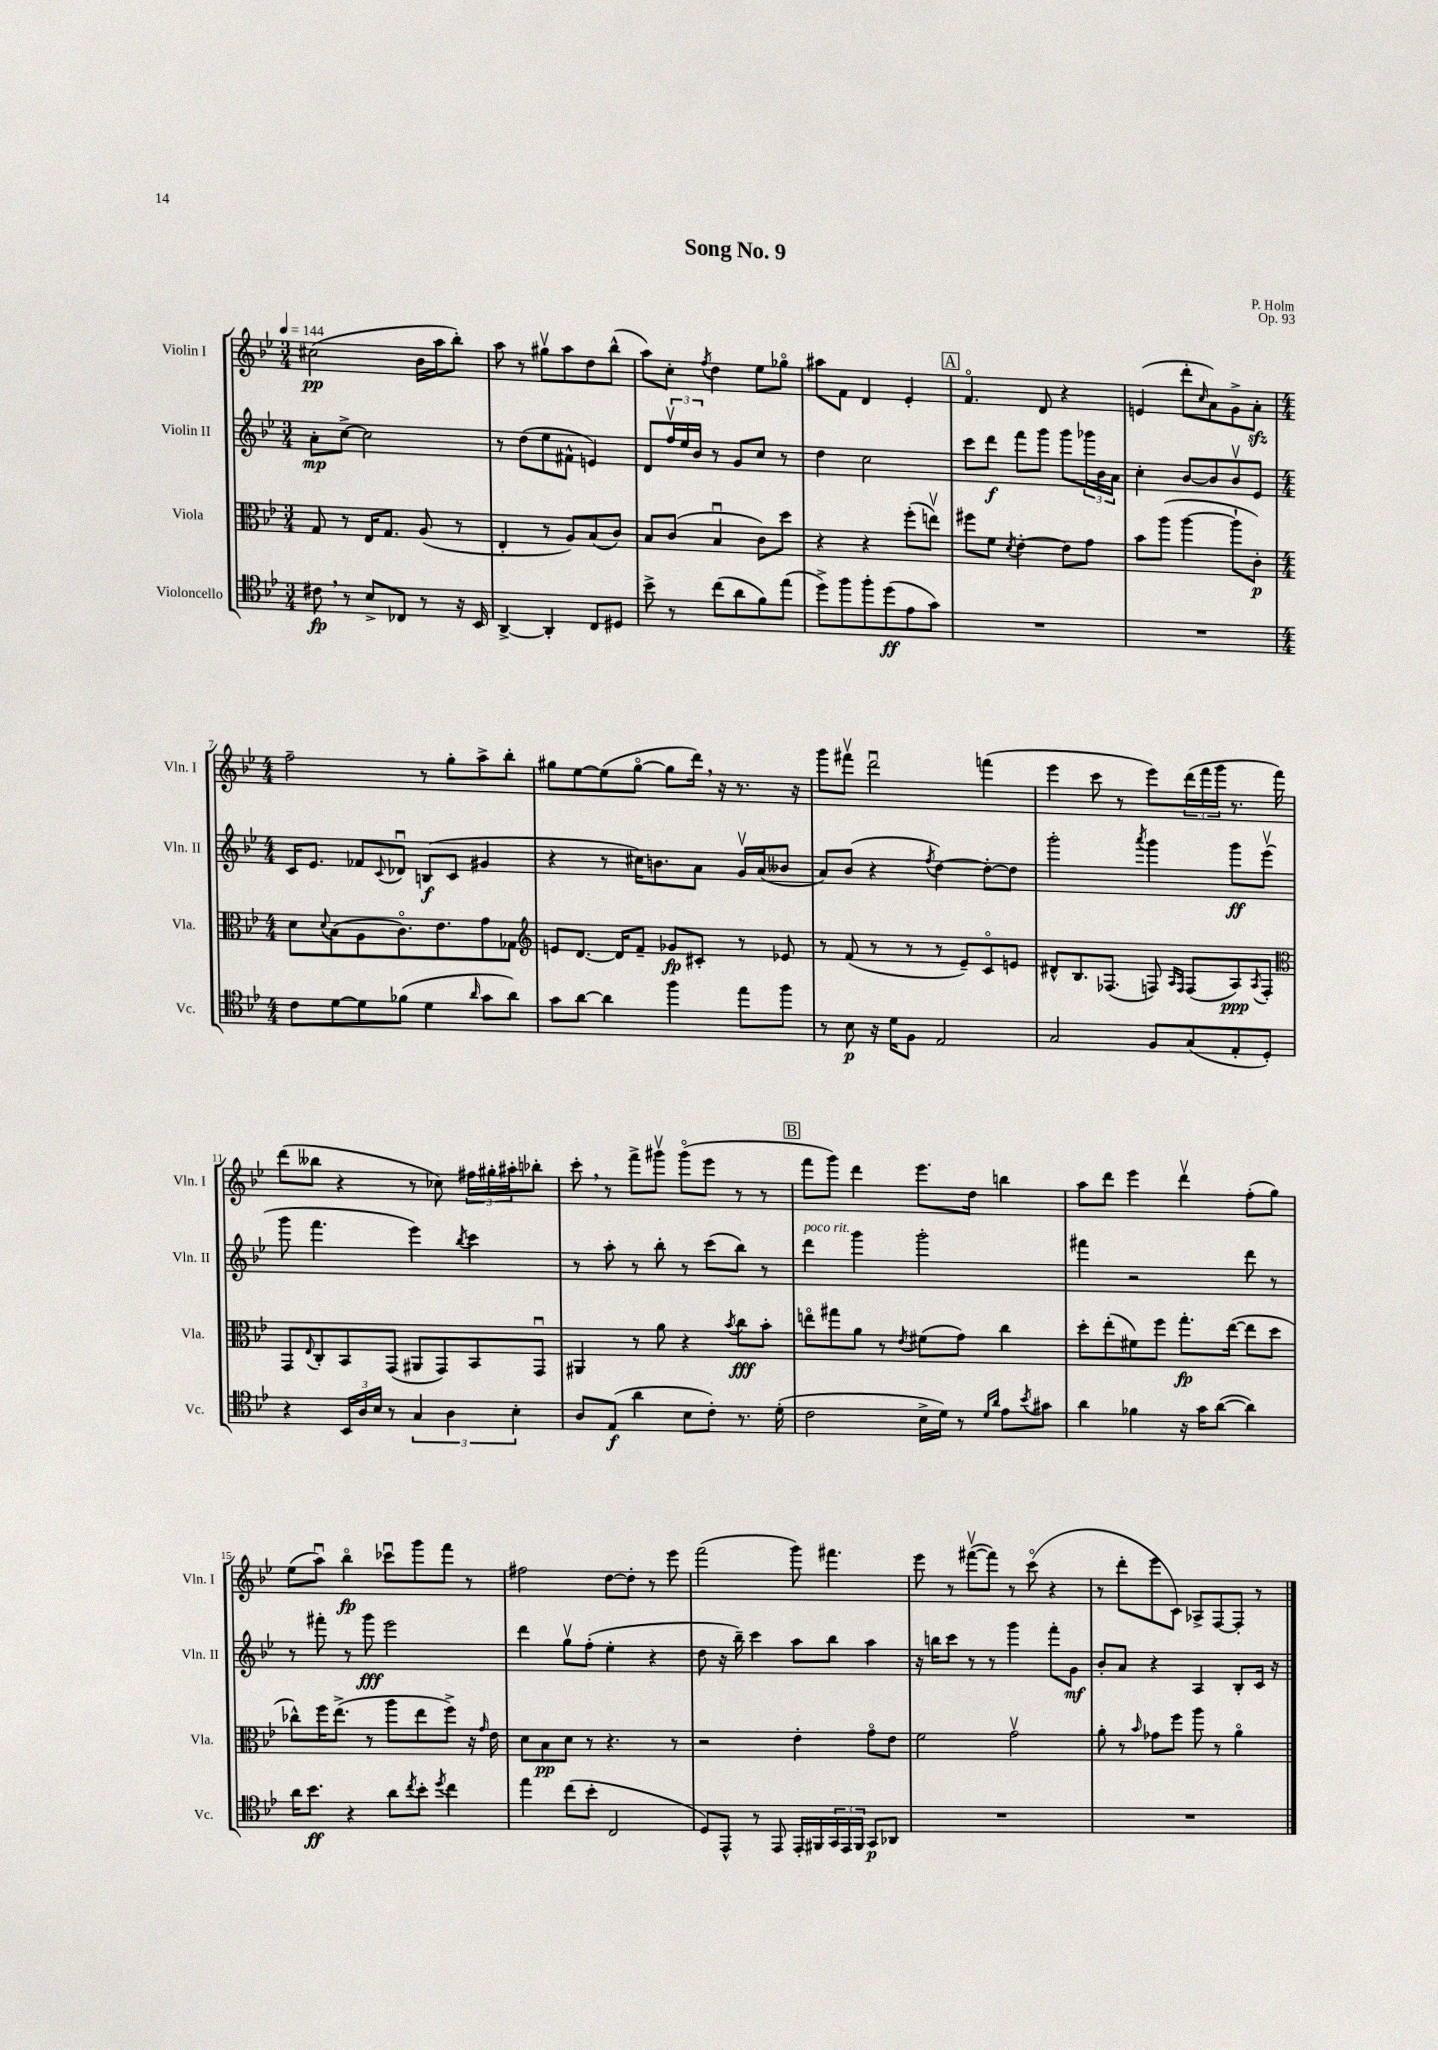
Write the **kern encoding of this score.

**kern	**kern	**kern	**kern
*staff4	*staff3	*staff2	*staff1
*clefC4	*clefC3	*clefG2	*clefG2
*k[b-e-]	*k[b-e-]	*k[b-e-]	*k[b-e-]
*M3/4	*M3/4	*M3/4	*M3/4
*MM144	*MM144	*MM144	*MM144
8c#\	8G/	8a'\L	(2cc#\
8r	8r	[8cc^\J	.
8B-^/L	16E-/LK	2cc\]	.
.	8.G/J	.	.
8C-/J	.	.	.
8r	(8A/	.	16b-\LL
.	.	.	16aa\J
16r	8r	.	8bb-'\J)
16BB-/	.	.	.
=	=	=	=
[4AA^/	4E-'/	8r	8aa\
.	.	(8dd\L	8r
4AA'/]	8r	8ee-\	8gg#v\L
.	8A/L)	8f#^^\J	8aa\
8C/L	(8B-/	4e/)	8dd\
8D#/J	8c/J)	.	(8bb-^^\J
=	=	=	=
8b-^\	8B-/L	8d/L	8aa\L)
8r	(8c/J	24ffv/L	8cc'\J
.	.	24ee-/	.
.	.	24b-/JJ	.
.	.	.	8qff/
(8cc\L	4B-u/	8r	4dd\
8a\	.	8g/L	.
8f\)	8c\L)	8cc/J	8ee-\L
(8ee-\J	8dd\J	8r	8gg-o\J
=	=	=	=
8dd^\L)	4r	4dd\	8aa#\L
8ff\	.	.	8f\J
8ff'\	4r	2cc\	4d/
(8dd\	.	.	.
8e-\	(8ff'\L	.	4e-'/
8g\J)	8eev\J)	.	.
=	=	=	=
2.r	8ff#\L	8ccc\L	4.fo/
.	8f\J	8ddd\J	.
.	8qd/	.	.
.	[4e-'\	8fff\L	.
.	.	8ggg\J	8d/
.	8e-\]L	8ggg\L	4r
.	8g\J	24ggg-\L	.
.	.	24b-\	.
.	.	24a\JJ	.
=	=	=	=
2.r	8b-\L	4cc'\	(4e/
.	(8aa\J	.	.
.	[4aa\	[8b-/L	8ddd'\L
.	.	.	16qqcc/
.	.	8b-/]	8a\)
.	8aa`\]L	8b-v/	8g^\
.	8c'\J)	8e-/J	8a'\J
=	=	=	=
*M4/4	*M4/4	*M4/4	*M4/4
8c\L	8d\L	16c/LK	2ff~\
.	.	8.e-/J	.
.	8qqd/	.	.
[8d\	(8B-\	.	.
8d\]	8A\	8f-/L	.
.	.	8qqc/	.
(8f-\J	8.co\)	8d-u/J	.
4d\	.	(8B/L	8r
.	8.e-\	.	.
.	.	8c/J	8gg'\L
16qqa/	.	.	.
8g\L	8g\	4g#/	8aa^\
8a\J)	8G-\J	.	8bb-'\J
=	=	=	=
*	*clefG2	*	*
8g\L	8e/L	4r	8gg#\L
[8a\J	[8.d/J	.	[8ee-\
4a\]	.	8r	(8ee-\]
.	16d/]LK	.	.
.	8f~/J	16cc#\LK)	[8gg#o\J
.	.	8.b\	.
4ff\	8g-/L	.	8gg#\]L
.	8c#'/J	8a\J	16ddd\Jk)
.	.	.	16r
8ee-\L	8r	16gv/LL	8.r
.	.	(16a/J	.
8ff\J	8e-/	8b--/J	.
.	.	.	16r
=	=	=	=
8r	8r	8a/L)	8ggg\L
8B-\	(8f/	(8b-/J	8fff#v\J
16r	8r	4r	2dddu\
16d\LK	.	.	.
8F\J	8r	.	.
.	.	8qff/	.
2E-/	8r	[4dd\)	.
.	8e-~/L)	.	.
.	8co/	8dd'\_L	(4fff\
.	8e/J	8dd\]J	.
=	=	=	=
2G/	8d#^^/L	2ggg'\	4eee-\
.	8.B-/	.	.
.	.	.	8ccc\
.	(8.F-/J	.	.
.	.	.	8r
.	.	8qaaa/	.
8F/L	8F/)	4ggg\	8eee-\L)
.	16qqA/LL	.	.
.	16qqF/JJ	.	.
(8G/	(8F/L	.	(24ddd\L
.	.	.	24fff\
.	.	.	24ggg\JJ
8E-'/	8A/)	8ggg\L	8.r
.	8qA/	.	.
8D'/J)	8F'/J	(8eee-v\J	.
.	.	.	16fff\)
=	=	=	=
*	*clefC3	*	*
4r	8GG/L	8ggg\	(8ddd\L
.	8qqE-/	.	.
.	8C'/	4.fff\	8bb--\J
24BB-/LL	8BB-/	.	4r
24A/	.	.	.
24B-/JJ	.	.	.
8r	(8GG/J	.	.
6G/	8AA#/L	4eee-\)	8r
.	8GG/)	.	8cc-\)
6A\	.	.	.
.	.	8qbb-/	.
.	8BB-/	4ccc\	24ff#\LL
.	.	.	24gg#'\
6B-'\	.	.	24aa#'\J
.	8GGu/J	.	8bb-'\J
=	=	=	=
8A/L	4AA#/	8r	8ccc'\
(8E-/J	.	8aa'\	8r
4a\	8r	8r	8fff^\L
.	8a\	8bb-'\	8ggg#v\J
8B-\L	4r	8r	(8ggg#o\L
8c'\J)	.	(8ccc\L	8eee-\J
.	8qb-/	.	.
8.r	8cc\L	8bb-\J)	8r
.	8b-'\J	8r	8r
(16d'\	.	.	.
=	=	=	=
2c\	8eeo\L	4ddd\	8fff\L
.	8gg#\	.	8ggg\J)
.	8a\J	4ggg\	4ddd\
.	8r	.	.
.	8qe-/	.	.
16B-^\LL	(8f#\L	2ggg'\	8.eee-\L
16d\JJ)	.	.	.
8r	8g\J)	.	.
.	.	.	16dd\Jk
16qqd/LL	.	.	.
16qqa/JJ	.	.	.
8e-\L	4cc\	.	4bb\
8qb-/	.	.	.
8g#\J	.	.	.
=	=	=	=
4a\	8dd'\L	4fff#\	8aa\L
.	(8ee-'\	.	8ddd\J
4f-\	8f#\)	2r	4eee-\
.	8ff\J	.	.
16r	8.gg'\L	.	4dddv\
16g\LK	.	.	.
([8a\J	.	.	.
.	([16ee-\Jk	.	.
4a\])	8ee-\]L	8ddd\	(8ff'\L
.	8dd\J	8r	8gg\J)
=	=	=	=
16a\LK	8cc-^^\L)	8r	(8ee-\L
8.b-\J	.	.	.
.	16ff\K	8fff#'\	8aau\J)
.	(8.ee-^\J	.	.
4r	.	8r	4bb-o\
.	8r	8ggg\	.
8a\L	8aa\L	2eee-\	8ccc-u\L
8qcc/	.	.	.
8b-'\J	8ee-\	.	8ggg\
8qdd/	.	.	.
4cc\	8ff^\J)	.	8fff\J
.	16r	.	8r
.	16qqg/	.	.
.	16e-\	.	.
=	=	=	=
4ee-\	8d\L	4ddd\	2ff#\
.	8B-\	.	.
(8cc\L	8d\J	8ggv\L	.
8b-'\J	8r	(8ff'\J	.
2C/	4.r	4ee-'\	[8dd\L
.	.	.	8dd'\]J
.	.	4r	8r
.	8r	.	8eee-\
=	=	=	=
8D/L)	2r	8dd\	(2fff\
8EE-^^/J	.	16r	.
.	.	16bb-~\)	.
8r	.	4ccc\	.
8EE-/	.	.	.
16EE-'/LL	4e-'\	8aa\L	8ggg\)
16FF#/	.	.	.
24GG/	.	8bb-\J	4.fff#\
24EE-/	.	.	.
24FF#/JJ	.	.	.
8GG/L	8go\L	4aa\	.
8AA-/J	8e-\J	.	.
=	=	=	=
1r	2f\	16r	8eee-\
.	.	16bb\LK	.
.	.	8ccc\J	8r
.	.	8r	([8fff#v\L
.	.	8r	8fff#\]J)
.	2gv\	4ggg\	8r
.	.	.	(8ccco\
.	.	8fff'\L	4r
.	.	8g\J	.
=	=	=	=
1r	8a'\	8b-'/L	8r
.	8r	8a/J	8ddd'\L
.	16qqb-/	.	.
.	8g-\L	4r	8eee-\
.	8ff\J	.	8c\J)
.	8aa\	4A/	8A-^/L
.	8r	.	[8F/
.	4ao\	8B-'/L	8F'/]J
.	.	16c/Jk	8r
.	.	16r	.
==	==	==	==
*-	*-	*-	*-
